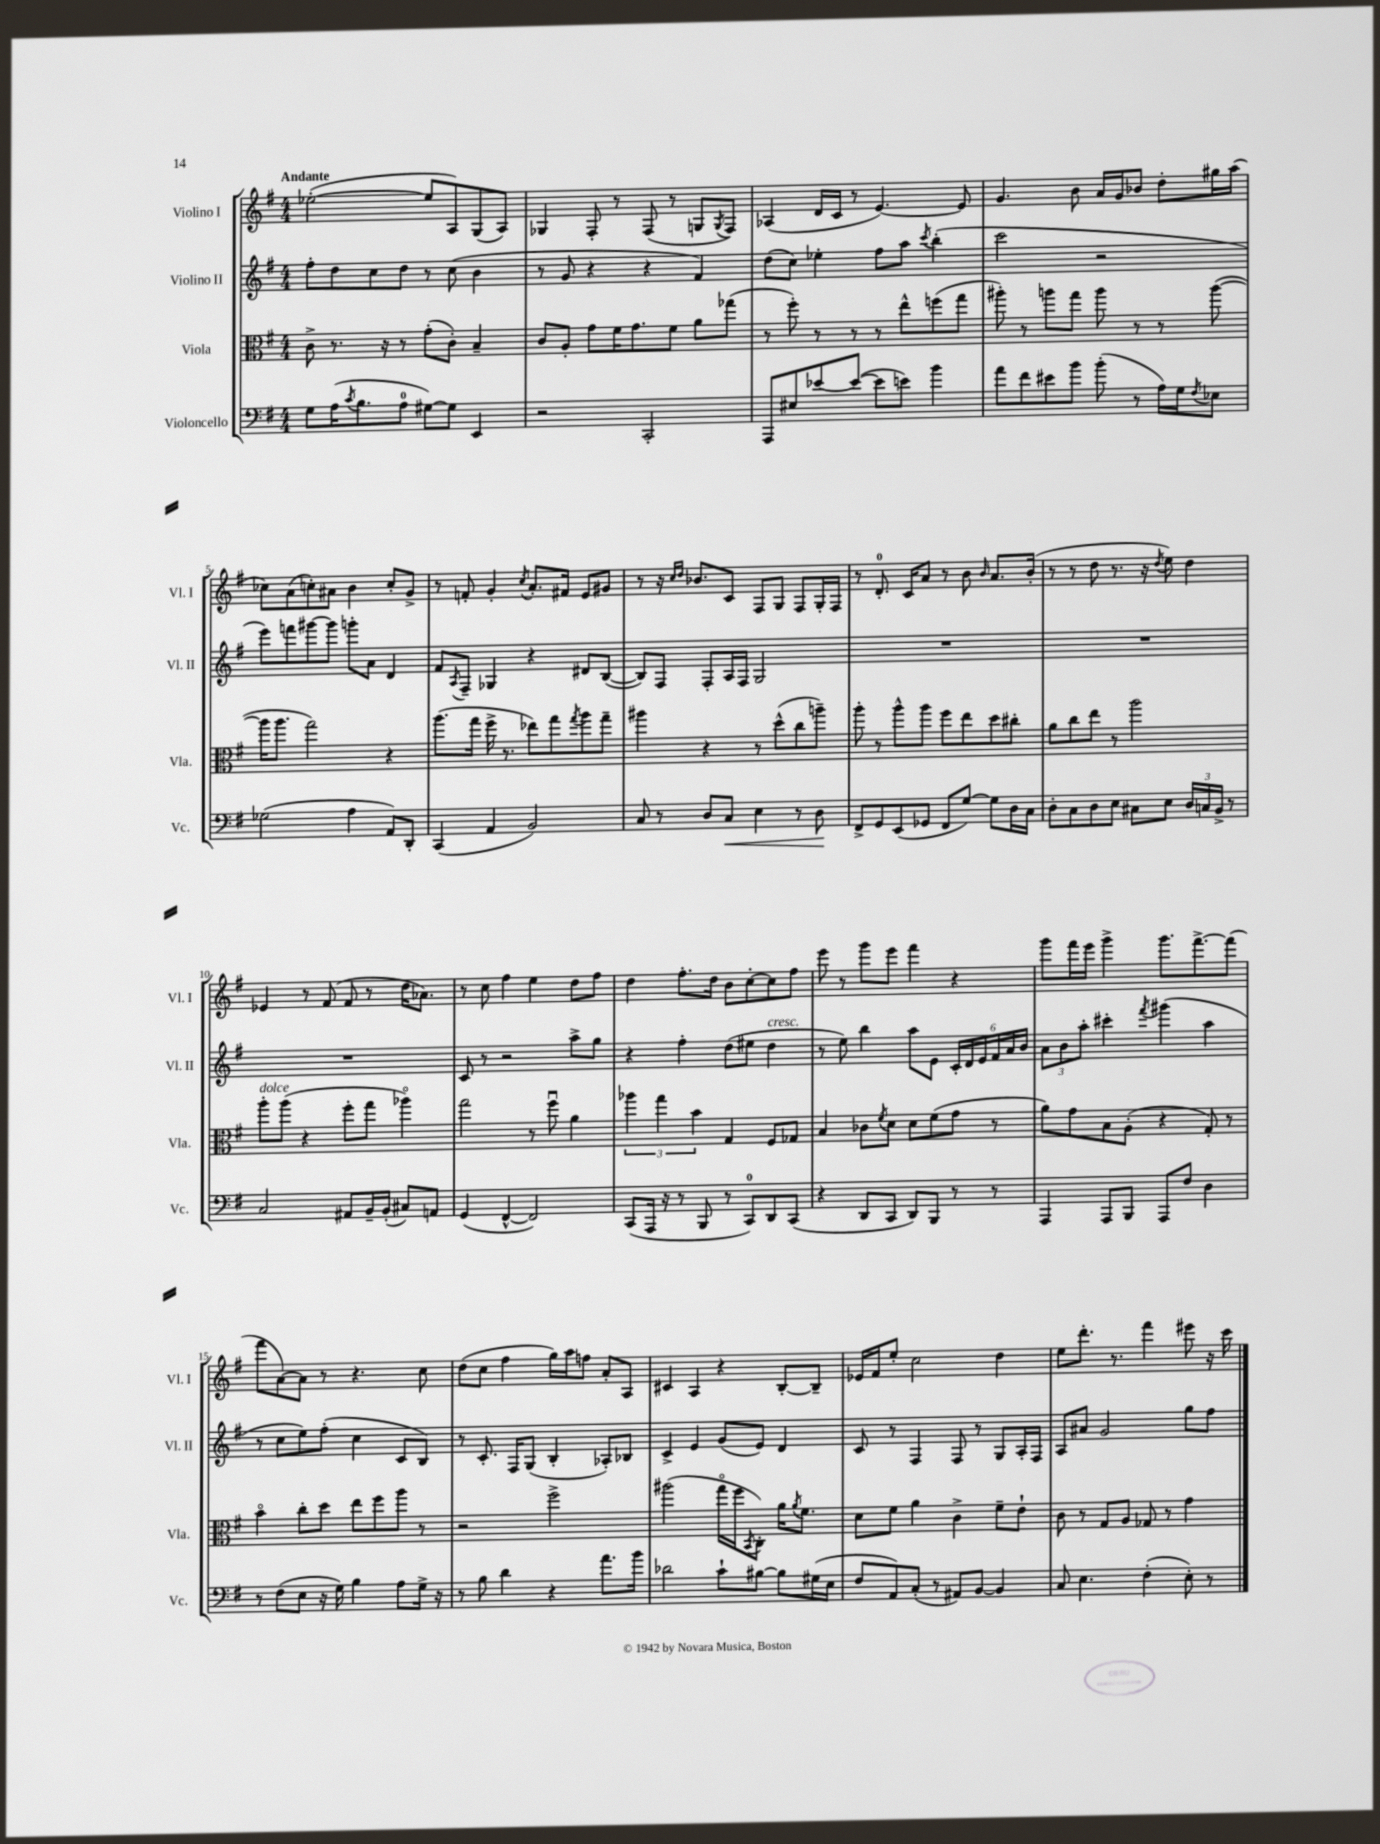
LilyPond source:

<<
\new StaffGroup <<
\new Staff = "s0" \with { instrumentName = "Violino I" shortInstrumentName = "Vl. I" } {
    \clef treble \key g \major \numericTimeSignature \time 4/4 \tempo "Andante"
    ees''2~-.( ees''8 a8) g8( a8) |
    ges4 fis8-. r8 fis8( r8 g8 \acciaccatura { g8 } fis8) |
    aes4( d'16 c'16 r8 e'4.~) e'8 |
    g'4. b'8 a'16 g'16 bes'8 d''8-. gis''16 a''16( |
    ces''8) a'8( c''8-.) ais'8 b'4 c''8-. g'8-> |
    r8 f'8-. g'4-. \acciaccatura { c''8 } a'8.-. fis'16 e'8 gis'8 |
    r8 r16 \grace { c''16 d''16 } bes'8. c'8 fis8 g8 fis8 g16-. fis16 |
    r8 d'8.-0-. c'16 a'8 r8 b'8 \grace { b'16 } a'8. b'16-.( |
    r8 r8 d''8 r8. r16 \acciaccatura { d''8 } e''8) d''4 |
    ees'4 r8 fis'8( fis'8 r8 d''16 aes'8.) |
    r8 c''8 fis''4 e''4 d''8 fis''8 |
    d''4 fis''8.-. d''16 b'8 c''8~-. c''8 fis''8 |
    e'''8 r8 g'''8 e'''8 fis'''4 r4 |
    g'''8 fis'''16 e'''16 g'''4-> g'''8. fis'''8.~-> fis'''8( |
    fis'''8 a'8~) a'8 r8 r4. c''8 |
    d''8( c''8 fis''4 g''16) a''16 f''8 a'8-. a8 |
    cis'4 a4 r4 b8~-. b8-- |
    ees'16 fis'16 e''8-. c''2 d''4 |
    e''8 d'''8.-. r8. fis'''4 eis'''8 r16 c'''16 \bar "|." |
}
\new Staff = "s1" \with { instrumentName = "Violino II" shortInstrumentName = "Vl. II" } {
    \clef treble \key g \major \numericTimeSignature \time 4/4
    fis''8-. d''8 c''8 d''8 r8 c''8( b'4 |
    r8 g'8 r4 r4 fis'4) |
    d''8( c''8) ees''4-. fis''8 a''8 \acciaccatura { c'''8 } b''4-.( |
    c'''2 r2 |
    e'''8) f'''8 gis'''8~ gis'''8 g'''8-. a'8 d'4 |
    fis'8 \acciaccatura { a8 } fis8-- ges4 r4 dis'8 b8~( |
    b8) fis8 fis8-. a16 fis16 g2 |
    R1 |
    R1 |
    R1 |
    c'8 r8 r2 a''8-> g''8 |
    r4 fis''4-. d''8( eis''8 d''4^\markup { \italic "cresc." } |
    r8 e''8) b''4 a''8 e'8 \tuplet 6/4 { c'16-. d'16 e'16 fis'16 a'16 b'16 } |
    \tuplet 3/2 { a'8 b'8 a''8-. } cis'''4-. \acciaccatura { fis'''8 } gis'''4( a''4 |
    r8 c''8 e''8) fis''8-.( c''4 c'8 b8) |
    r8 c'8.-. fis16 g8( b4-. aes8-.) bes8 |
    c'4-> e'4 g'8( e'8) d'4 |
    c'8 r8 fis4 fis8 r8 g8 a16-. fis16 |
    a8 ais'8 g'2 g''8 fis''8 \bar "|." |
}
\new Staff = "s2" \with { instrumentName = "Viola" shortInstrumentName = "Vla." } {
    \clef alto \key g \major \numericTimeSignature \time 4/4
    c'8-> r8. r16 r8 g'8-.( c'8-.) b4-- |
    c'8 a8-. g'8 fis'16 g'8. fis'8 a'8 ges''8( |
    r8 fis''8-.) r8 r8 r8 e''8-^ f''8( g''8 |
    ais''8-.) r8 a''8 g''8 a''8 r8 r8 a''8~( |
    a''16 a''8. g''2) r4 |
    a''8.( g''16 fis''16-> r8. ees''8) g''8 \acciaccatura { g''8 } a''8 g''8-- |
    ais''4 r4 r8 d''8-^( c''8 a''8--) |
    a''8-. r8 a''8-^ a''8 fis''8 e''8 d''8 cis''8-. |
    a'8 c''8 e''8 r8 a''2 |
    a''8-.^\markup { \italic "dolce" } a''8( r4 fis''8-. g''8 aes''4\flageolet) |
    g''2 r8 fis''8\downbow a'4 |
    \tuplet 3/2 { aes''4 g''4 b'4 } g4 fis8 ges8 |
    b4 ces'8 \acciaccatura { fis'8 } d'8 d'8 fis'8( g'8 r8 |
    a'8) g'8 b8 a8-.( r4 g8-.) r8 |
    b'4\flageolet c''8-. d''8 e''8 fis''8 a''8 r8 |
    r2 fis''2-> |
    ais''2( g''16\flageolet fis''16 \acciaccatura { b,8 } c8-.) a'16 \acciaccatura { a'8 } fis'8. |
    d'8 fis'8 a'4 c'4-> fis'8-- e'8-! |
    c'8 r8 g8 a8 ges8 r8 g'4 \bar "|." |
}
\new Staff = "s3" \with { instrumentName = "Violoncello" shortInstrumentName = "Vc." } {
    \clef bass \key g \major \numericTimeSignature \time 4/4
    g8 a16( \acciaccatura { c'8 } b8. a8-0 gis8~) gis8 e,4 |
    r2 c,2-. |
    a,,8 eis8 ees'8~ ees'8~( ees'8 e'8) b'4 |
    a'8 fis'8 eis'8 b'8 b'8-.( r8 a16) g16 \acciaccatura { fis8 } ees8 |
    ges2( a4 a,8) d,8-. |
    c,4( a,4 b,2) |
    c8 r8 d8 c8\< e4 r8 d8\! |
    fis,8-> g,8 e,8( ges,8 fis,8 g8~) g8 d16 c16 |
    d8-. c8 d8 e8 cis8 e8 \tuplet 3/2 { d16 c16 b,16-> } r8 |
    c2 ais,8 b,16-- b,16-.( cis8) a,8 |
    g,4( fis,4~-^ fis,2) |
    c,8( a,,16 r16 r8 b,,8 r8 c,8-0) d,8 c,8( |
    r4 d,8 c,8 d,8) b,,8 r8 r8 |
    a,,4 a,,8 b,,8 a,,8 fis8 d4 |
    r8 fis8( e8 r16 g16) b4 a8 g16-> r16 |
    r8 b8 d'4 r4 a'8. b'16 |
    des'2 c'8-! bis8~ bis8 gis16( e16 |
    fis8 a,8) c8-.( r8 ais,8) b,8~ b,4 |
    c8 e4. fis4-.( e8-.) r8 \bar "|." |
}
>>
>>
